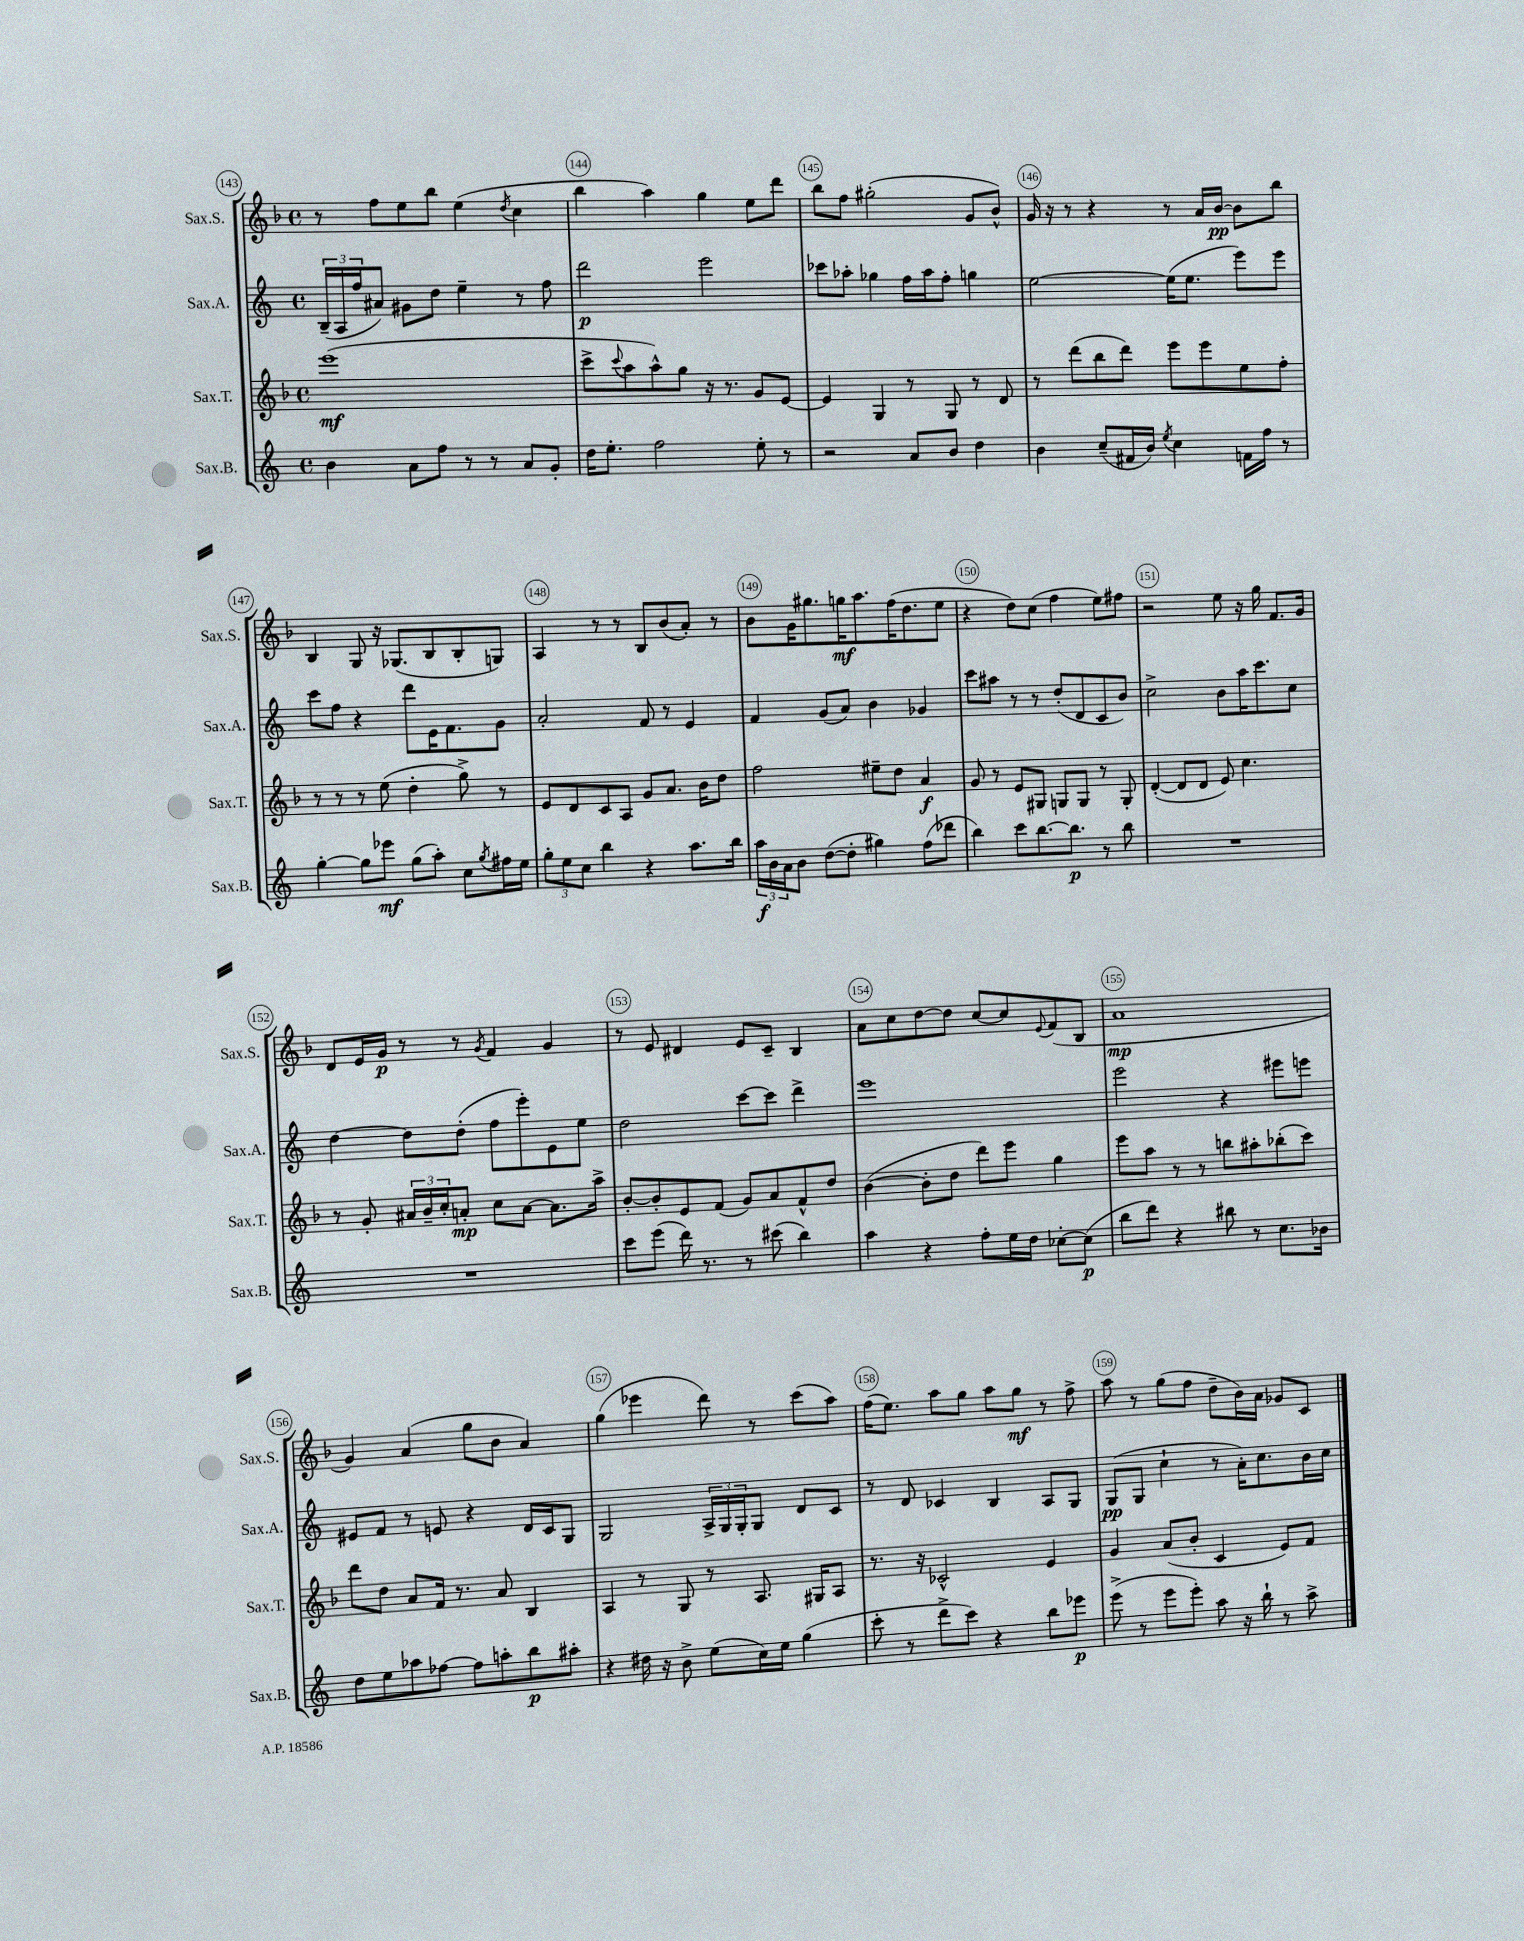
<<
\new StaffGroup <<
\new Staff = "s0" \with { instrumentName = "Sax.S." shortInstrumentName = "Sax.S." } {
    \clef treble \key f \major \defaultTimeSignature \time 4/4
    r8 f''8 e''8 bes''8 e''4( \acciaccatura { d''8 } c''4 |
    bes''4 a''4) g''4 e''8 d'''8 |
    bes''8 f''8 gis''2-.( g'8 bes'8-^) |
    g'16 r16 r8 r4 r8 a'16 bes'16~\pp bes'8 bes''8 |
    bes4 g8 r16 ges8.( bes8 bes8-. g8) |
    a4 r8 r8 bes8 bes'8( a'8-.) r8 |
    bes'8 g'16 gis''8. g''16\mf a''8. f''16( d''8. e''8 |
    r4 d''8) c''8( f''4 e''8) fis''8 |
    r2 e''8 r16 g''16 f'8. g'16 |
    d'8 e'16 g'16\p r8 r8 \acciaccatura { g'8 } f'4 g'4 |
    r8 e'8 dis'4 e'8 c'8-- bes4 |
    a'8 c''8 d''8~ d''8 c''8~ c''8 \appoggiatura { e'8 } f'8( bes8 |
    a'1\mp |
    g'4) a'4( g''8 bes'8 a'4) |
    g''4( ees'''4 d'''8) r8 c'''8( a''8) |
    f''16( e''8.) a''8 g''8 a''8 g''8\mf r8 f''8-> |
    a''8 r8 g''8( f''8 d''8-- bes'16) a'16 ges'8 c'8 \bar "|." |
}
\new Staff = "s1" \with { instrumentName = "Sax.A." shortInstrumentName = "Sax.A." } {
    \clef treble \key c \major \defaultTimeSignature \time 4/4
    \tuplet 3/2 { b16--( a16 f''16 } ais'8) gis'8 d''8 e''4-- r8 f''8 |
    d'''2\p e'''2 |
    ces'''8 aes''8-. ges''4 f''16 aes''16 f''8-. g''4 |
    e''2~ e''16( e''8. e'''8) e'''8 |
    c'''8 f''8 r4 d'''8 e'16 f'8. g'8 |
    a'2-. f'8 r8 e'4 |
    f'4 g'8( a'8) b'4 ges'4 |
    c'''8 ais''8 r8 r8 d''8-.( d'8 c'8 b'8) |
    c''2-> b'8 a''16 c'''8. c''8 |
    d''4~ d''8 d''8-.( f''8 e'''8-.) e'8 e''8 |
    d''2 c'''8~ c'''8 d'''4-> |
    e'''1 |
    e'''2 r4 eis'''8 e'''8 |
    eis'8 f'8 r8 e'8 r4 d'16 c'16 g8 |
    g2 \tuplet 3/2 { a16-> g16 g16-. } g8 d'8 c'8 |
    r8 d'8 ces'4 b4 a8 g8 |
    g8\pp( g8 c''4-! r8 a'16-.) c''8. b'16 c''16 \bar "|." |
}
\new Staff = "s2" \with { instrumentName = "Sax.T." shortInstrumentName = "Sax.T." } {
    \clef treble \key f \major \defaultTimeSignature \time 4/4
    e'''1\mf( |
    c'''8-> \appoggiatura { c'''8 } a''8 a''8-^) g''8 r16 r8. g'8 e'8~ |
    e'4 g4 r8 g8 r8 d'8 |
    r8 d'''8( bes''8 d'''8) e'''8 e'''8 e''8 f''8-. |
    r8 r8 r8 e''8( d''4-. g''8->) r8 |
    e'8 d'8 c'8 a8 g'8 a'8. bes'16 d''8 |
    f''2 eis''8-- d''8 a'4\f |
    g'8 r8 e'8 gis8 g8 g8 r8 g8-. |
    d'4~-.( d'8 d'8 e'8) c''4. |
    r8 g'8-. \tuplet 3/2 { ais'16 bes'16-- c''16-. } a'8-.\mp c''8 a'8~ a'8. a''16-> |
    bes'8~-. bes'8-. e'8 f'8( g'8) a'8 f'8-^ d''8 |
    bes'4~( bes'8-. d''8 d'''8) e'''8 g''4 |
    e'''8 a''8 r8 r8 b''8 ais''8-. bes''8-.( c'''8) |
    d'''8 d''8 a'8 f'16 r8. a'8 bes4 |
    a4 r8 g8 r8 a8. gis16 a8 |
    r8. r16 ces'2-^ e'4 |
    g'4 a'8( bes'8-. c'4 e'8) f'8 \bar "|." |
}
\new Staff = "s3" \with { instrumentName = "Sax.B." shortInstrumentName = "Sax.B." } {
    \clef treble \key c \major \defaultTimeSignature \time 4/4
    b'4 a'8 f''8 r8 r8 a'8 g'8-. |
    d''16 e''8.-. f''2 e''8-. r8 |
    r2 a'8 b'8 d''4 |
    b'4 c''8--( fis'16 b'16) \acciaccatura { e''8 } c''4 f'16 f''16 r8 |
    g''4~-. g''8 ees'''8\mf g''8( a''8-.) c''8 \acciaccatura { g''8 } fis''16 e''16 |
    \tuplet 3/2 { g''8-. e''8 c''8 } b''4 r4 a''8. b''16 |
    \tuplet 3/2 { a''16\f b'16 a'16 } b'8 d''8~( d''8-. gis''4) f''8( des'''8 |
    b''4) c'''8 b''8.~ b''8.\p r8 b''8 |
    R1 |
    R1 |
    c'''8 e'''8( d'''16) r8. r8 cis'''8( b''4) |
    a''4 r4 f''8-. e''16 d''16 ces''8~-. ces''8\p( |
    b''8 d'''8) r4 bis''8 r8 c''8. bes'16 |
    d''8 e''8 aes''8 fes''8~ fes''8 a''8-. b''8\p ais''8-. |
    r4 dis''16 r16 b'8-> e''8( c''16) e''16 g''4( |
    c'''8-. r8 d'''8-> c'''8) r4 b''8 ees'''8\p |
    e'''8->( r8 e'''8 e'''8-.) a''8 r16 b''16-! r8 a''8-> \bar "|." |
}
>>
>>
\layout { \context { \Score currentBarNumber = #143 \override BarNumber.break-visibility = ##(#f #t #t) barNumberVisibility = #all-bar-numbers-visible \override BarNumber.stencil = #(make-stencil-circler 0.1 0.3 ly:text-interface::print) } }
